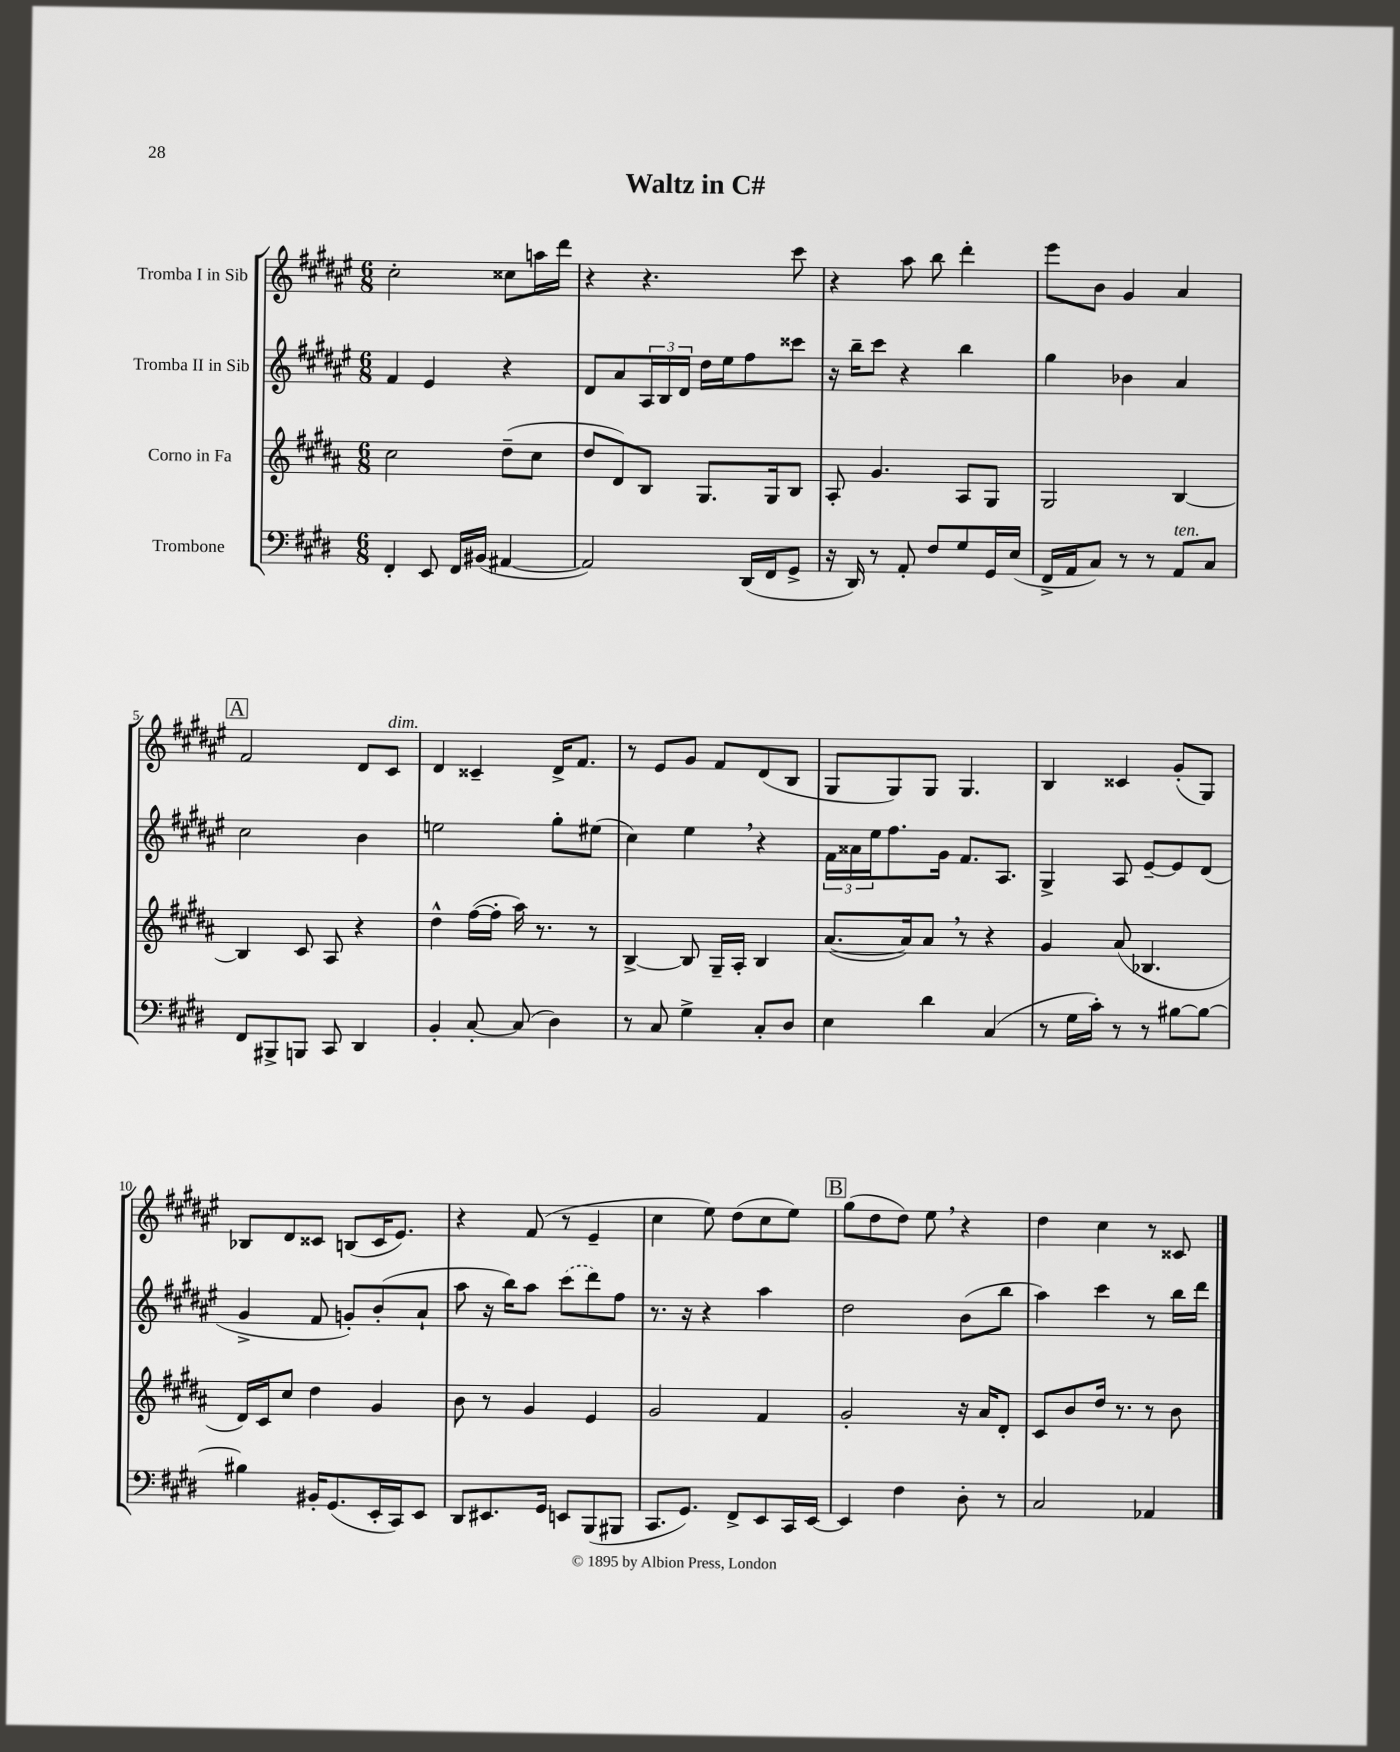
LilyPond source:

\header { title = "Waltz in C#" }
<<
\new StaffGroup <<
\new Staff = "s0" \with { instrumentName = "Tromba I in Sib" } {
    \clef treble \key fis \major \numericTimeSignature \time 6/8
    cis''2-. cisis''8 a''16 dis'''16 |
    r4 r4. cis'''8 |
    r4 ais''8 b''8 dis'''4-. |
    eis'''8 b'8 gis'4 ais'4 |
    \mark \markup { \box "A" } fis'2 dis'8 cis'8^\markup { \italic "dim." } |
    dis'4 cisis'4-- dis'16-> fis'8. |
    r8 eis'8 gis'8 fis'8 dis'8( b8 |
    gis8 gis8) gis8 gis4. |
    b4 cisis'4 gis'8-.( gis8) |
    bes8 dis'8 cisis'8 b8( cisis'16 eis'8.) |
    r4 fis'8( r8 eis'4-- |
    cis''4 eis''8) dis''8( cis''8 eis''8) |
    \mark \markup { \box "B" } gis''8( dis''8 dis''8) eis''8 \breathe r4 |
    dis''4 cis''4 r8 cisis'8 \bar "|." |
}
\new Staff = "s1" \with { instrumentName = "Tromba II in Sib" } {
    \clef treble \key fis \major \numericTimeSignature \time 6/8
    fis'4 eis'4 r4 |
    dis'8 ais'8 \tuplet 3/2 { ais16 b16 dis'16 } dis''16 eis''16 fis''8 cisis'''8 |
    r16 b''16-- cis'''8 r4 b''4 |
    gis''4 bes'4 ais'4 |
    \mark \markup { \box "A" } cis''2 b'4 |
    e''2 gis''8-. eis''8( |
    cis''4) eis''4 \breathe r4 |
    \tuplet 3/2 { fis'16 aisis'16 eis''16 } fis''8. gis'16 fis'8. ais8. |
    gis4-> ais8 eis'8~-- eis'8 dis'8( |
    gis'4-> fis'8 g'8-.) b'8-.( ais'8-! |
    ais''8 r16 b''16) ais''8 \once \slurDashed cis'''8( dis'''8) fis''8 |
    r8. r16 r4 ais''4 |
    \mark \markup { \box "B" } dis''2 b'8( b''8 |
    ais''4) cis'''4 r8 b''16 dis'''16 \bar "|." |
}
\new Staff = "s2" \with { instrumentName = "Corno in Fa" } {
    \clef treble \key b \major \numericTimeSignature \time 6/8
    cis''2 dis''8--( cis''8 |
    dis''8 dis'8) b8 gis8. gis16 b8 |
    ais8-. gis'4. ais8 gis8 |
    gis2 b4~ |
    \mark \markup { \box "A" } b4 cis'8 ais8 r4 |
    dis''4-^ fis''16~( fis''16-. ais''16) r8. r8 |
    b4~-> b8 gis16-- ais16-. b4 |
    ais'8.~( ais'16) ais'8 \breathe r8 r4 |
    gis'4 ais'8( bes4. |
    dis'16) cis'16 cis''8 dis''4 gis'4 |
    b'8 r8 gis'4 e'4 |
    gis'2 fis'4 |
    \mark \markup { \box "B" } gis'2-. r16 ais'16 dis'8-. |
    cis'8 b'8 dis''16 r8. r8 b'8 \bar "|." |
}
\new Staff = "s3" \with { instrumentName = "Trombone" } {
    \clef bass \key e \major \numericTimeSignature \time 6/8
    fis,4-. e,8 fis,16 bis,16( ais,4~ |
    ais,2) dis,16( fis,16 gis,8-> |
    r16 dis,16) r8 a,8-. fis8 gis8 gis,16 e16( |
    fis,16-> a,16 cis8) r8 r8 a,8^\markup { \italic "ten." } cis8 |
    \mark \markup { \box "A" } fis,8 bis,,8-> b,,8 cis,8 dis,4 |
    b,4-. cis8~-. cis8( dis4) |
    r8 cis8 gis4-> cis8-. dis8 |
    e4 dis'4 cis4( |
    r8 gis16 cis'16-.) r8 r8 bis8~ bis8~ |
    bis4 bis,16-. gis,8.( e,16-. cis,16) e,8 |
    dis,8 eis,8. gis,16 e,8 b,,8( bis,,8 |
    cis,8. gis,8.) fis,8-> e,8 cis,16 e,16~ |
    \mark \markup { \box "B" } e,4 fis4 dis8-. r8 |
    cis2 aes,4 \bar "|." |
}
>>
>>
